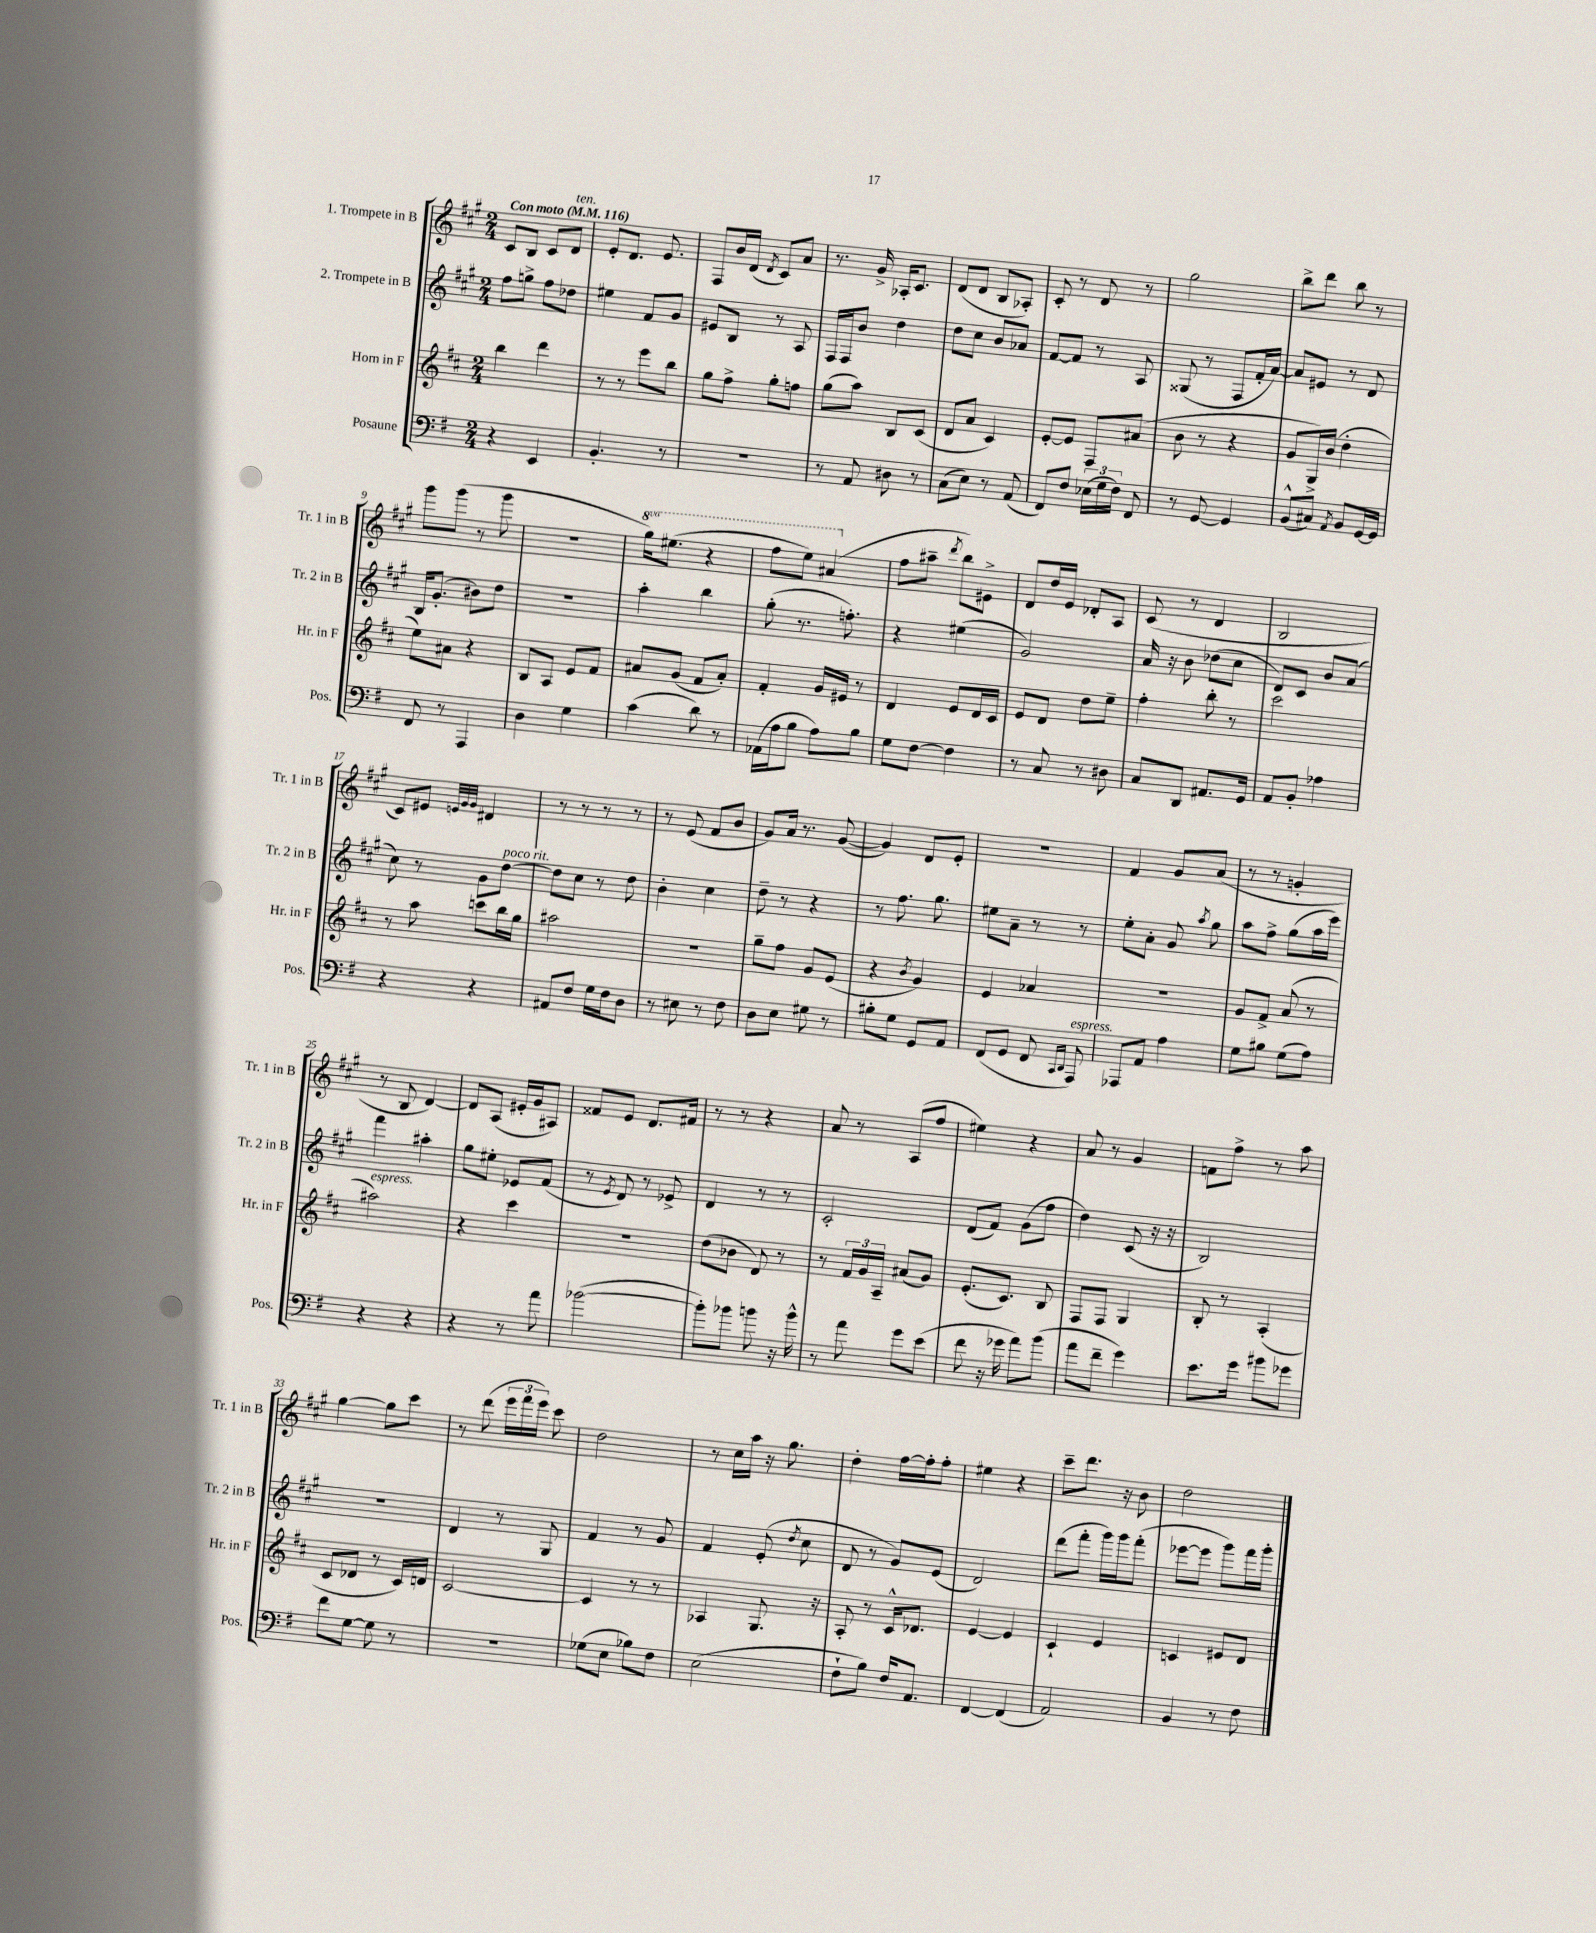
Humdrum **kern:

**kern	**kern	**kern	**kern
*staff4	*staff3	*staff2	*staff1
*clefF4	*clefG2	*clefG2	*clefG2
*k[f#]	*k[f#c#]	*k[f#c#g#]	*k[f#c#g#]
*M2/4	*M2/4	*M2/4	*M2/4
*MM116	*MM116	*MM116	*MM116
4r	4bb\	8ff#\L	8c#/L
.	.	8gg^\J	8B/J
4EE/	4ddd\	8ff#\L	8c#/L
.	.	8dd-\J	8d/J
=	=	=	=
4.BB'/	8r	4ee#\	8e'/L
.	8r	.	8.d/J
.	8eee\L	8f#/L	.
.	.	.	8.e/
8r	8bb\J	8g#/J	.
=	=	=	=
2r	8gg\L	8e#/L	8F#/L
.	8ff#^\J	8B/J	16b/L
.	.	.	(16d/JJ
.	.	.	8qd/
.	8gg'\L	8r	8c#/L)
.	8ff\J	8A/	8a/J
=	=	=	=
8r	(8gg\L	16F#/LL	8.r
.	.	16F#/J	.
8AA/	8aa\J)	8b/J	.
.	.	.	16g#^/
8D#\	8B/L	4dd\	16A-'/LK
.	.	.	8.c#/J
8r	(8c#/J	.	.
=	=	=	=
(8C\L	8d/L	8dd\L	(8d/L
8E\J)	8a/J	8cc#\J	8d/J
8r	4c#/)	8b/L	8B/L
(8AA/	.	8a-/J	8A-'/J)
=	=	=	=
8FF#/L)	[8e'/L	[8f#/L	8c#'/
8F#/J	8e/]J	8f#/]J	8r
(24E-\LL	8F#/L	8r	8d/
24G\	.	.	.
24F#\JJ)	.	.	.
8FF#/	(8a#/J	8A/	8r
=	=	=	=
8r	8b\	(8G##/	2gg#\
[8GG/	8r	8r	.
4GG/]	4r	8F#/L	.
.	.	16f#'/L	.
.	.	[16a/JJ)	.
=	=	=	=
(8BB^^/L	8g/L	8a/]L	8bb^\L
8C#/J)	16G^/L)	8e#/J	8ddd\J
.	(16b/JJ	.	.
8qAA/	.	.	.
8BB/L	4dd'\	8r	8bb\
[16GG/L	.	8d/	8r
16GG/]JJ	.	.	.
=	=	=	=
8FF#/	8ee\L)	16B/LK	8ggg#\L
.	.	(8.g#'/J	.
8r	8a#\J	.	(8ggg#\J
4AAA/	4r	8b#\L)	8r
.	.	8dd\J	8ggg#\
=	=	=	=
4D\	8B/L	2r	2r
.	8A/J	.	.
4G\	8e/L	.	.
.	8f#/J	.	.
=	=	=	=
(4c\	8a#/L	4aa'\	16ggg#\LK)
.	.	.	(8.eee#\J
.	(8g/J	.	.
8d\)	8f#/L	4bb\	4r
8r	8a#'/J)	.	.
=	=	=	=
(16AA-\LL	4f#'/	(8gg#'\	8fff#\L
16A\J	.	.	.
8B\J	.	8.r	8eee\J)
8A\L)	16g/LL	.	(4aa#/
.	16e#/JJ	8.ff'\)	.
8B\J	8r	.	.
=	=	=	=
8G\L	4d/	4r	8ff#\L
[8F#\J	.	.	8aa#~\J
.	.	.	8qddd/
4F#\]	8e/L	(4ee#\	8bb\L)
.	16d/L	.	8e#^\J
.	16c#/JJ	.	.
=	=	=	=
8r	8e/L	2g#/)	8d/L
8C/	8d/J	.	16dd/L
.	.	.	16e/JJ
8r	8dd\L	.	8d-'/L
8D#\	8ee~\J	.	8A/J
=	=	=	=
8C/L	4ff#'\	16a/	(8c#/
.	.	16r	.
8DD/J	.	8b\	8r
8.AA#/L	8bb'\	(8dd-\L	4d/
.	8r	8cc#\J	.
16GG/Jk	.	.	.
=	=	=	=
8AA/L	2ccc#\	8d/L)	2B/
8BB'/J	.	8c#/J	.
4A-\	.	8b/L	.
.	.	(8a/J	.
=	=	=	=
4r	8r	8cc#\)	8c#/L)
.	8aa\	8r	8e#/J
.	.	.	32qqe/LLL
.	.	.	32qqg#/
.	.	.	32qqg#/JJJ
4r	8ccc\L	8g#\L	4d#/
.	16bb\L	[8dd\J	.
.	16gg\JJ	.	.
=	=	=	=
8AA#/L	2aa#\	8dd\]L	8r
8F#/J	.	8cc#\J	8r
16G\LL	.	8r	8r
16F#\J	.	.	.
8D\J	.	8dd\	8r
=	=	=	=
8r	2r	4b'\	8r
8E#\	.	.	(8e/
8r	.	4cc#\	8f#/L
8F#\	.	.	8b/J
=	=	=	=
8D\L	8gg~\L	8dd~\	8g#/L)
8E\J	8ff#\J	8r	16a/Jk
.	.	.	8.r
8G#\	8g/L	4r	.
8r	(8e/J	.	([8g#/
=	=	=	=
8B#'\L	4r	8r	4g#/])
8G\J	.	8.ff#\	.
.	8qb/	.	.
8GG/L	4g/)	.	8d/L
.	.	8.gg#\	.
8AA/J	.	.	8e'/J
=	=	=	=
(8FF#/L	4e/	8ee#\L	2r
8GG/J	.	8a~\J	.
8FF#/	4a-/	8r	.
16qqCC/LL	.	.	.
16qqDD/JJ	.	.	.
8AAA/)	.	8r	.
=	=	=	=
8AAA-/L	2r	8ee'\L	4f#/
8AA/J	.	8a'\J	.
4A\	.	8g#/	8g#/L
.	.	8qaa/	.
.	.	8gg#\	(8a/J
=	=	=	=
8G\L	8g/L	8aa\L	8r
8B#\J	8f#^/J	8ff#^\J	8r
(8G\L	(8a/	(8gg#\L	4g'/
8A\J)	8r	16aa\L	.
.	.	16eee\JJ)	.
=	=	=	=
4r	2aa#\)	4fff#\	8r
.	.	.	8B/
4r	.	4aa#'\	[4d/)
=	=	=	=
4r	4r	8gg#\L	8d/]L
.	.	8ee#'\J	(8A/J
8r	4ccc#\	8e-/L	16e#'/LL
.	.	.	16g#/J
8a\	.	(8f#/J	8A#/J)
=	=	=	=
([2b-\	2r	8r	8f##/L
.	.	8qe/	.
.	.	8d/)	8e/J
.	.	8r	8.d/L
.	.	8e-^/	.
.	.	.	16f#/Jk
=	=	=	=
8b-'\]L)	(8dd\L	4d/	8r
8b-\J	8b-\J	.	8r
8b\	8d/)	8r	4r
16r	8r	8r	.
16b^^\	.	.	.
=	=	=	=
8r	8r	2c#'/	8a/
8a\	24f#/LL	.	8r
.	24g/	.	.
.	24A~/JJ	.	.
8g\L	(8a#/L	.	(8A/L
(8e\J	8g/J)	.	8ff#/J
=	=	=	=
8f#\	(8.e'/L	(8d/L	4ee#\)
16r	.	8f#/J)	.
16g-\	8.c#/J)	.	.
8a\L)	.	(8g#\L	4r
(8b\J	8B/	8ff#\J	.
=	=	=	=
8a\L	8F#/L	4dd\)	8a/
8f#~\J	8F#/J	.	8r
4g\)	4G/	(8c#/	4g#/
.	.	16r	.
.	.	16r	.
=	=	=	=
8.e\L	8B'/	2B/)	8f\L
.	8r	.	8ff#^\J
16g\Jk	.	.	.
8b#\L	(4A'/	.	8r
8g-\J	.	.	8aa\
=	=	=	=
8f#\L	8c#/L	2r	[4gg#\
[8G\J	8d-/J	.	.
8G\]	8r	.	8gg#\]L
8r	16c#/LL)	.	8ccc#\J
.	16d/JJ	.	.
=	=	=	=
2r	[2c#/	4d/	8r
.	.	.	(8ddd\
.	.	8r	24eee\LL
.	.	.	24fff#\
.	.	.	24eee\JJ)
.	.	8G#/	8ccc#\
=	=	=	=
(8G-\L	4c#/]	4f#/	2dd\
8E\J	.	.	.
8B-\L)	8r	8r	.
8F#\J	8r	8g#/	.
=	=	=	=
(2E\	4A-/	4f#/	8r
.	.	.	16cc#\LL
.	.	.	16aa\JJ
.	8.G/	(8e'/	16r
.	.	.	8.gg#\
.	.	8qdd/	.
.	.	8cc#\	.
.	16r	.	.
=	=	=	=
8F#`\L	8A'/	8d/	4dd'\
8B\J)	8r	8r	.
16F#/LK	16c#^^/LK	8g#/L)	[16ff#\LL
8.AA/J	8.d-/J	.	16ff#'\]J
.	.	(8e/J	8ff#'\J
=	=	=	=
[4FF#/	[4e/	2d/)	4ee#\
(4FF#/]	4e/]	.	4r
=	=	=	=
2AA/)	4c#`/	(8ddd\L	8ccc#~\L
.	.	8fff#'\J	8.ddd\J
.	4e/	16ggg#\LL)	.
.	.	16ggg#\J	16r
.	.	(8fff#'\J	8b\
=	=	=	=
4BB/	4c/	[8eee-\L	2dd\
.	.	8eee-\]J	.
8r	8e#/L	8ggg#\L)	.
8F#\	8d/J	16fff#\L	.
.	.	16ggg#'\JJ	.
==	==	==	==
*-	*-	*-	*-
